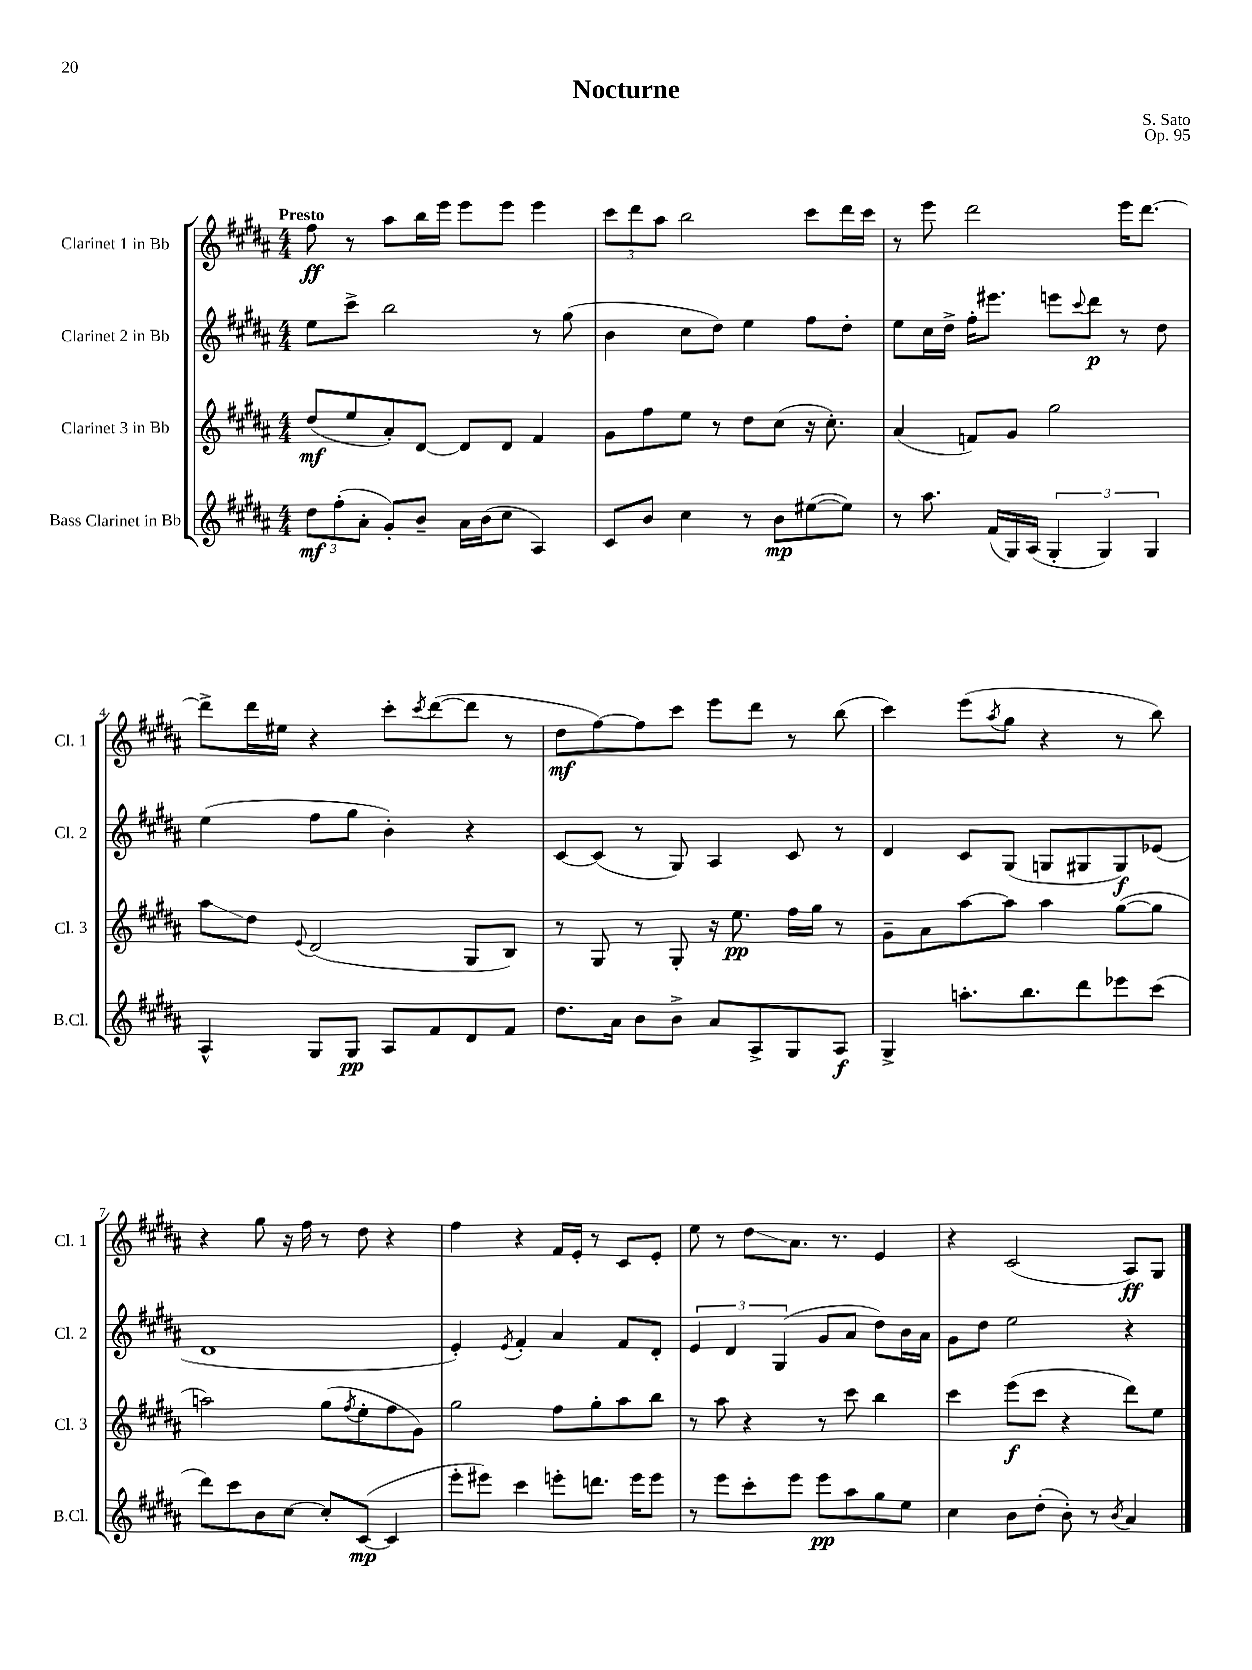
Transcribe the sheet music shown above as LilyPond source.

\header { title = "Nocturne" composer = "S. Sato" opus = "Op. 95" }
<<
\new StaffGroup <<
\new Staff = "s0" \with { instrumentName = "Clarinet 1 in Bb" shortInstrumentName = "Cl. 1" } {
    \clef treble \key b \major \numericTimeSignature \time 4/4 \tempo "Presto"
    fis''8\ff r8 ais''8 b''16 e'''16 e'''8 e'''8 e'''4 |
    \tuplet 3/2 { cis'''8 dis'''8 ais''8 } b''2 cis'''8 dis'''16 cis'''16 |
    r8 e'''8 dis'''2 e'''16 dis'''8.~ |
    dis'''8-> dis'''16 eis''16 r4 cis'''8-. \acciaccatura { cis'''8 } dis'''8~( dis'''8 r8 |
    dis''8\mf fis''8~) fis''8 cis'''8 e'''8 dis'''8 r8 b''8( |
    cis'''4) e'''8( \acciaccatura { ais''8 } gis''8 r4 r8 b''8) |
    r4 gis''8 r16 fis''16 r8 dis''8 r4 |
    fis''4 r4 fis'16 e'16-. r8 cis'8 e'8-. |
    e''8 r8 dis''8\glissando ais'8. r8. e'4 |
    r4 cis'2( ais8\ff) gis8 \bar "|." |
}
\new Staff = "s1" \with { instrumentName = "Clarinet 2 in Bb" shortInstrumentName = "Cl. 2" } {
    \clef treble \key b \major \numericTimeSignature \time 4/4
    e''8 cis'''8-> b''2 r8 gis''8( |
    b'4 cis''8 dis''8) e''4 fis''8 dis''8-. |
    e''8 cis''16 dis''16-> fis''16-. eis'''8. e'''8 \appoggiatura { cis'''8 } dis'''8\p r8 dis''8 |
    e''4( fis''8 gis''8 b'4-.) r4 |
    cis'8~ cis'8( r8 gis8) ais4 cis'8 r8 |
    dis'4 cis'8 gis8( g8 gis8 gis8\f) ees'8( |
    dis'1 |
    e'4-.) \acciaccatura { e'8 } fis'4-. ais'4 fis'8 dis'8-. |
    \tuplet 3/2 { e'4 dis'4 gis4( } gis'8 ais'8 dis''8) b'16 ais'16 |
    gis'8 dis''8 e''2 r4 \bar "|." |
}
\new Staff = "s2" \with { instrumentName = "Clarinet 3 in Bb" shortInstrumentName = "Cl. 3" } {
    \clef treble \key b \major \numericTimeSignature \time 4/4
    dis''8\mf( e''8 ais'8-.) dis'8~ dis'8 dis'8 fis'4 |
    gis'8 fis''8 e''8 r8 dis''8 cis''8( r16 cis''8.-.) |
    ais'4( f'8) gis'8 gis''2 |
    ais''8\glissando dis''8 \appoggiatura { e'8 } dis'2( gis8 b8) |
    r8 gis8 r8 gis8-. r16 e''8.\pp fis''16 gis''16 r8 |
    gis'8-- ais'8 ais''8~ ais''8 ais''4 gis''8~( gis''8 |
    a''2) gis''8( \acciaccatura { fis''8 } e''8-. fis''8 gis'8) |
    gis''2 fis''8 gis''8-. ais''8 b''8 |
    r8 ais''8 r4 r8 cis'''8 b''4 |
    cis'''4 e'''8\f( cis'''8 r4 dis'''8) e''8 \bar "|." |
}
\new Staff = "s3" \with { instrumentName = "Bass Clarinet in Bb" shortInstrumentName = "B.Cl." } {
    \clef treble \key b \major \numericTimeSignature \time 4/4
    \tuplet 3/2 { dis''8\mf fis''8-.( ais'8-. } gis'8-.) b'8-- ais'16 b'16( cis''8 ais4) |
    cis'8 b'8 cis''4 r8 b'8\mp eis''8~( eis''8) |
    r8 ais''8. fis'16( gis16) ais16( \tuplet 3/2 { gis4-. gis4) gis4 } |
    ais4-^ gis8 gis8\pp ais8 fis'8 dis'8 fis'8 |
    dis''8. ais'16 b'8 b'8-> ais'8 ais8-> gis8 ais8\f |
    gis4-> a''8.-. b''8. dis'''8 ees'''8 cis'''8( |
    dis'''8) cis'''8 b'8 cis''8~ cis''8-. cis'8~\mp( cis'4 |
    e'''8-. eis'''8) cis'''4 e'''8-. d'''8. e'''16 e'''8 |
    r8 e'''8 cis'''8-. e'''8 e'''8\pp ais''8 gis''8 e''8 |
    cis''4 b'8 dis''8-.( b'8-.) r8 \acciaccatura { b'8 } ais'4 \bar "|." |
}
>>
>>
